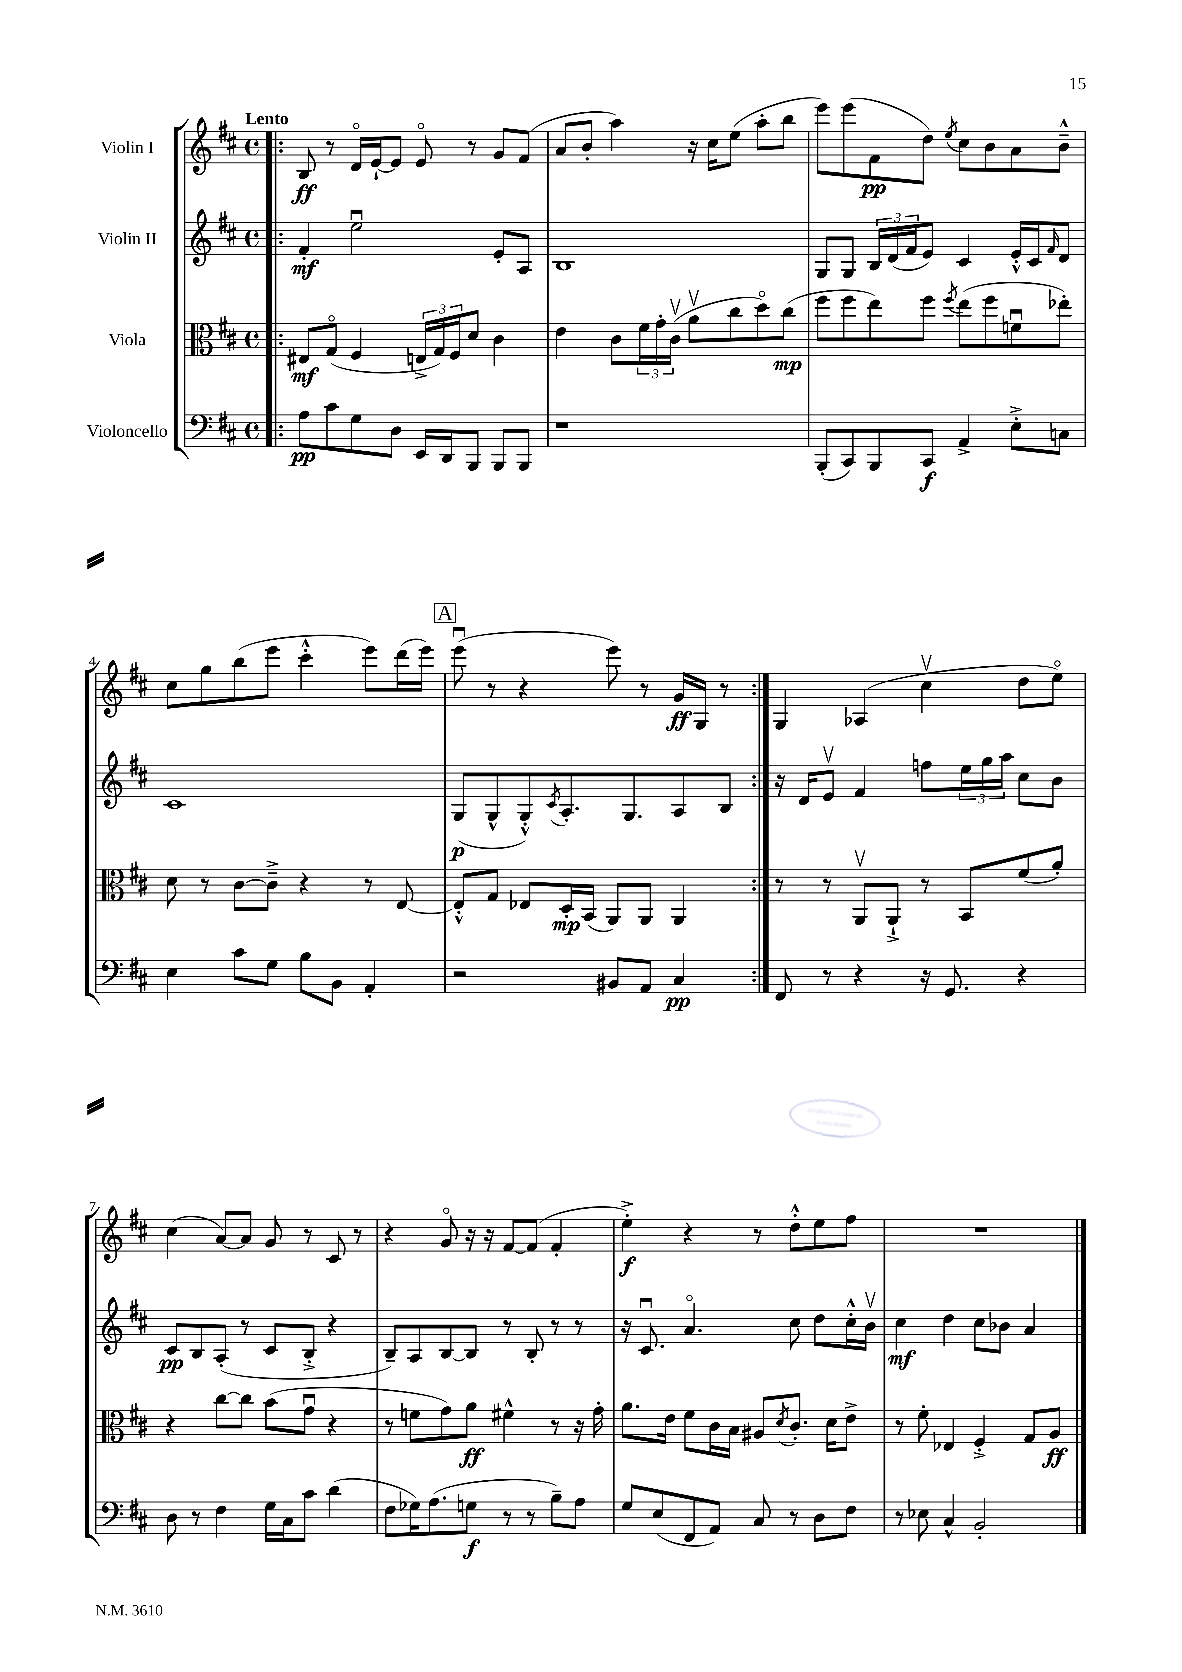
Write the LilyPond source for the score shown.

<<
\new StaffGroup <<
\new Staff = "s0" \with { instrumentName = "Violin I" } {
    \clef treble \key d \major \defaultTimeSignature \time 4/4 \tempo "Lento"
    \repeat volta 2 { \bar ".|:" b8\ff r8 d'16\flageolet e'16~-! e'8 e'8\flageolet r8 g'8 fis'8( |
    a'8 b'8-. a''4) r16 cis''16 e''8( a''8-. b''8 |
    e'''8) e'''8( fis'8\pp d''8) \acciaccatura { e''8 } cis''8 b'8 a'8 b'8---^ |
    cis''8 g''8 b''8( e'''8 cis'''4-.-^ e'''8) d'''16( e'''16) |
    \mark \markup { \box "A" } e'''8\downbow( r8 r4 e'''8) r8 g'16\ff g16 r8 | }
    g4 aes4( cis''4\upbow d''8 e''8\flageolet) |
    cis''4( a'8~) a'8 g'8 r8 cis'8 r8 |
    r4 g'8\flageolet r16 r16 fis'8~ fis'8( fis'4-. |
    e''4-.->\f) r4 r8 d''8-.-^ e''8 fis''8 |
    R1 \bar "|." |
}
\new Staff = "s1" \with { instrumentName = "Violin II" } {
    \clef treble \key d \major \defaultTimeSignature \time 4/4
    \repeat volta 2 { \bar ".|:" fis'4-.\mf e''2\downbow e'8-. a8 |
    b1 |
    g8 g8 \tuplet 3/2 { b16 d'16( fis'16 } e'8) cis'4 e'16-.-^ cis'16 \grace { fis'16 } d'8 |
    cis'1 |
    \mark \markup { \box "A" } g8\p( g8-^ g8-.-^) \acciaccatura { cis'8 } a8.-. g8. a8 b8 | }
    r16 d'16 e'8\upbow fis'4 f''8 \tuplet 3/2 { e''16 g''16 a''16 } cis''8 b'8 |
    cis'8\pp b8 a8-.( r8 cis'8 b8-.-> r4 |
    b8--) a8 b8~ b8 r8 b8-. r8 r8 |
    r16 cis'8.\downbow a'4.\flageolet cis''8 d''8 cis''16-.-^ b'16\upbow |
    cis''4\mf d''4 cis''8 bes'8 a'4 \bar "|." |
}
\new Staff = "s2" \with { instrumentName = "Viola" } {
    \clef alto \key d \major \defaultTimeSignature \time 4/4
    \repeat volta 2 { \bar ".|:" eis8\mf g8\flageolet( fis4 \tuplet 3/2 { e16-> g16) fis16 } d'8 cis'4 |
    e'4 cis'8 \tuplet 3/2 { fis'16 g'16-. cis'16\upbow( } a'8\upbow cis''8 d''8\flageolet) cis''8\mp( |
    fis''8 fis''8 e''8) fis''8 \acciaccatura { fis''8 } e''8( fis''8 f'8\downbow ees''8-.) |
    d'8 r8 cis'8~ cis'8---> r4 r8 e8~ |
    \mark \markup { \box "A" } e8-.-^ g8 ees8 d16-.\mp b,16( a,8) a,8 a,4 | }
    r8 r8 a,8\upbow a,8-!-> r8 b,8 fis'8( a'8-.) |
    r4 cis''8~ cis''8 b'8( g'8\downbow r4 |
    r8 f'8 g'8) a'8\ff fis'4-^ r8 r16 g'16-. |
    a'8. e'16 fis'8 cis'16 b16 ais8 \acciaccatura { d'8 } cis'8.-. d'16 e'8-> |
    r8 fis'8-. ees4 fis4-.-> g8 a8\ff \bar "|." |
}
\new Staff = "s3" \with { instrumentName = "Violoncello" } {
    \clef bass \key d \major \defaultTimeSignature \time 4/4
    \repeat volta 2 { \bar ".|:" a8\pp cis'8 g8 d8 e,16 d,16 b,,8 b,,8 b,,8 |
    r1 |
    b,,8-.( cis,8) b,,8 cis,8\f a,4-> e8-.-> c8 |
    e4 cis'8 g8 b8 b,8 a,4-. |
    \mark \markup { \box "A" } r2 bis,8 a,8 cis4\pp | }
    fis,8 r8 r4 r16 g,8. r4 |
    d8 r8 fis4 g16 cis16 cis'8 d'4( |
    fis8 ges16) a8.( g8\f r8 r8 b8--) a8 |
    g8 e8( fis,8 a,8) cis8 r8 d8 fis8 |
    r8 ees8 cis4-^ b,2-. \bar "|." |
}
>>
>>
